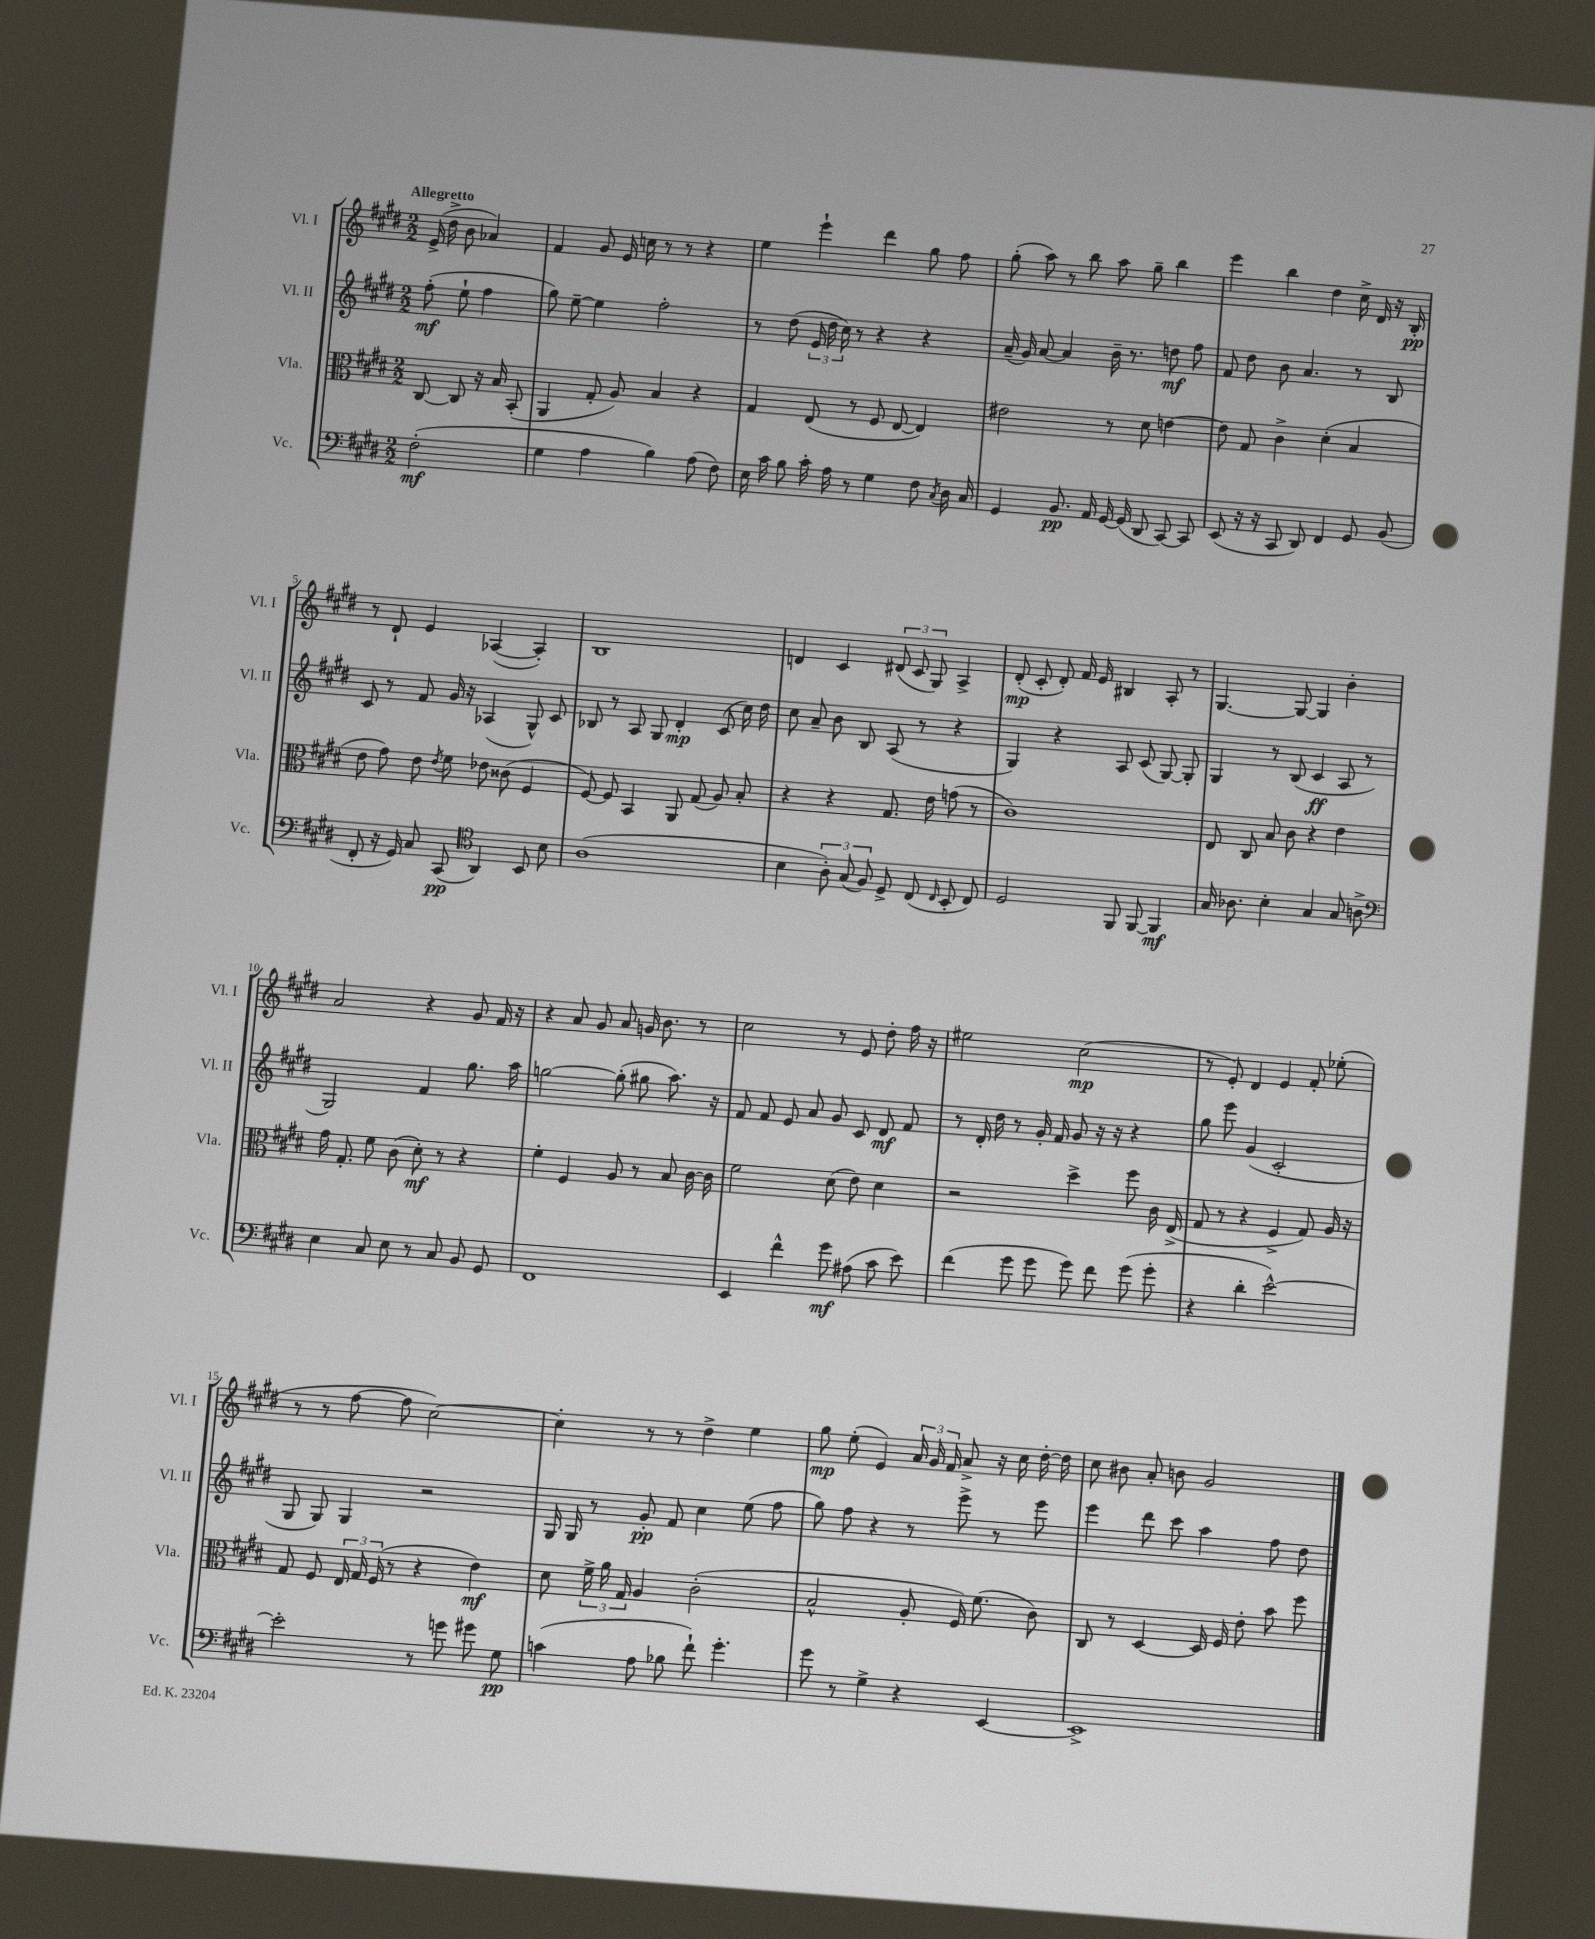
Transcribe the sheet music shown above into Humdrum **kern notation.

**kern	**dynam	**kern	**dynam	**kern	**dynam	**kern	**dynam
*part4	*part4	*part3	*part3	*part2	*part2	*part1	*part1
*staff4	*staff4	*staff3	*staff3	*staff2	*staff2	*staff1	*staff1
*I"Vc.	*	*I"Vla.	*	*I"Vl. II	*	*I"Vl. I	*
*I'Vc.	*	*I'Vla.	*	*I'Vl. II	*	*I'Vl. I	*
*clefF4	*	*clefC3	*	*clefG2	*	*clefG2	*
*k[f#c#g#d#]	*	*k[f#c#g#d#]	*	*k[f#c#g#d#]	*	*k[f#c#g#d#]	*
*M2/2	*	*M2/2	*	*M2/2	*	*M2/2	*
=	=	=	=	=	=	=	=
!	!	!	!	!	!	!LO:TX:a:B:t=Allegretto	!
(2F#'\	mf	[8C#/	.	(8ff#'\	mf	(16e^/	.
.	.	.	.	.	.	16dd#^\	.
.	.	8C#/]	.	8ee`\	.	8b\	.
.	.	16r	.	4ff#\	.	4a-X/)	.
.	.	16B/	.	.	.	.	.
.	.	(8BB'/	.	.	.	.	.
=1	=1	=1	=1	=1	=1	=1	=1
4G#\	.	4AA/	.	8gg#\)	.	4f#/	.
.	.	.	.	[8ee~\	.	.	.
4A\	.	8G#'/	.	4ee\]	.	8g#/	.
.	.	8A/)	.	.	.	16e/	.
.	.	.	.	.	.	16ccn\	.
4B\)	.	4B/	.	2ff#'\	.	8r	.
.	.	.	.	.	.	8r	.
(8A\	.	4r	.	.	.	4r	.
8F#\)	.	.	.	.	.	.	.
=2	=2	=2	=2	=2	=2	=2	=2
16E\	.	4G#/	.	8r	.	4ee\	.
16c#\	.	.	.	.	.	.	.
8B\	.	.	.	(8dd#\	.	.	.
16c#'\	.	(8E/	.	24e/	.	4eee`\	.
.	.	.	.	24dd#\	.	.	.
16A\	.	.	.	.	.	.	.
.	.	.	.	24cc#\)	.	.	.
8r	.	8r	.	8r	.	.	.
4G#\	.	8F#/	.	4r	.	4ddd#\	.
.	.	[8E/	.	.	.	.	.
8F#\	.	4E/])	.	4r	.	8gg#\	.
8qC#/	.	.	.	.	.	.	.
16D#\	.	.	.	.	.	8ff#\	.
16C#/	.	.	.	.	.	.	.
=3	=3	=3	=3	=3	=3	=3	=3
4GG#/	.	2e#X\	.	(16a~/	.	(8gg#'\	.
.	.	.	.	16g#/)	.	.	.
.	.	.	.	[8a/	.	8aa\)	.
8.BB/	pp	.	.	4a/]	.	8r	.
.	.	.	.	.	.	8bb\	.
16AA/	.	.	.	.	.	.	.
[16GG#/	.	8r	.	16b~\	.	8aa\	.
(16GG#/]	.	.	.	8.r	.	.	.
8DD#/	.	8d#\	.	.	.	8gg#~\	.
[8CC#/)	.	[4en\	.	8ddn\	mf	4bb\	.
8CC#/]	.	.	.	8ff#\	.	.	.
=4	=4	=4	=4	=4	=4	=4	=4
(8EE/	.	8e\]	.	8f#/	.	4eee\	.
16r	.	8G#/	.	8dd#\	.	.	.
16r	.	.	.	.	.	.	.
8CC#/	.	4c#^\	.	8b\	.	4bb\	.
8DD#/)	.	.	.	4.a/	.	.	.
4FF#/	.	(4d#'\	.	.	.	4dd#\	.
8GG#/	.	4B/	.	8r	.	16cc#^\	.
.	.	.	.	.	.	16d#/	.
(8BB/	.	.	.	8B/	.	16r	.
.	.	.	.	.	.	16B'/	pp
!!LO:LB:g=z
=5	=5	=5	=5	=5	=5	=5	=5
8FF#'/	.	8e\	.	8c#/	.	8r	.
16r	.	8g#\)	.	8r	.	8d#`/	.
16GG#/)	.	.	.	.	.	.	.
8C#/	.	8e\	.	8f#/	.	4e/	.
.	.	8qe/	.	.	.	.	.
(8CC#/	pp	8f#\	.	16g#/	.	.	.
.	.	.	.	16r	.	.	.
*clefC4	*	*	*	*	*	*	*
4AA/)	.	8e-X\	.	(4A-X/	.	([4A-X/	.
.	.	(8c##X\	.	.	.	.	.
8BB/	.	4F#/	.	8G#^^/)	.	4A-'/])	.
8B\	.	.	.	8c#/	.	.	.
=6	=6	=6	=6	=6	=6	=6	=6
(1A	.	[8F#/)	.	8B-X/	.	1B	.
.	.	8F#/]	.	8r	.	.	.
.	.	4BB/	.	8A/	.	.	.
.	.	.	.	8G#/	.	.	.
.	.	8AA/	.	4d#'/	mp	.	.
.	.	(8G#/	.	.	.	.	.
.	.	8A/)	.	(8c#/	.	.	.
.	.	8B'/	.	16cc#\)	.	.	.
.	.	.	.	16dd#\	.	.	.
=7	=7	=7	=7	=7	=7	=7	=7
4B\	.	4r	.	8cc#\	.	4dn/	.
.	.	.	.	8a~/	.	.	.
12A'\)	.	4r	.	8b\	.	4c#/	.
(12G#/	.	.	.	.	.	.	.
.	.	.	.	8B/	.	.	.
12F#/)	.	.	.	.	.	.	.
8D#^/	.	8.G#/	.	(8A/	.	(12d#X/	.
.	.	.	.	.	.	12c#/	.
(8C#/	.	.	.	8r	.	.	.
.	.	.	.	.	.	12G#/)	.
.	.	16e\	.	.	.	.	.
16qqC#/	.	.	.	.	.	.	.
8BB'/	.	(8gn\	.	4r	.	4A^/	.
8C#/)	.	8r	.	.	.	.	.
=8	=8	=8	=8	=8	=8	=8	=8
2D#/	.	1c#)	.	4G#/)	.	(8d#'/	mp
.	.	.	.	.	.	8c#'/	.
.	.	.	.	4r	.	8d#'/)	.
.	.	.	.	.	.	16f#/	.
.	.	.	.	.	.	16e/	.
8FF#/	.	.	.	8A/	.	4B#X/	.
[8FF#/	.	.	.	(8c#/	.	.	.
4FF#/]	mf	.	.	[8G#/)	.	8A'/	.
.	.	.	.	8G#'/]	.	8r	.
=9	=9	=9	=9	=9	=9	=9	=9
16G#/	.	8E/	.	4G#/	.	[4.G#/	.
8.A-X\	.	.	.	.	.	.	.
.	.	8C#/	.	.	.	.	.
4B'\	.	8B/	.	8r	.	.	.
.	.	8c#\	.	(8B/	.	8G#/_	.
4G#/	.	4r	.	4c#/	ff	4G#/]	.
8G#/	.	4e\	.	8A/	.	4b'\	.
8An^\	.	.	.	8r	.	.	.
!!LO:LB:g=z
=10	=10	=10	=10	=10	=10	=10	=10
*clefF4	*	*	*	*	*	*	*
4E\	.	16g#\	.	2G#/)	.	2a/	.
.	.	8.G#'/	.	.	.	.	.
8C#/	.	8f#\	.	.	.	.	.
8E\	.	(8c#\	.	.	.	.	.
8r	.	8d#'\)	mf	4f#/	.	4r	.
8C#/	.	8r	.	.	.	.	.
8BB/	.	4r	.	8.gg#\	.	8g#/	.
8GG#/	.	.	.	.	.	16f#/	.
.	.	.	.	16aa\	.	16r	.
=11	=11	=11	=11	=11	=11	=11	=11
1FF#	.	4f#'\	.	[2ggn\	.	4r	.
.	.	4F#/	.	.	.	8a/	.
.	.	.	.	.	.	8g#/	.
.	.	8A/	.	(8gg'\]	.	8a/	.
.	.	8r	.	8gg#X\	.	16gn/	.
.	.	.	.	.	.	8.b\	.
.	.	8B/	.	8.aa\)	.	.	.
.	.	[16c#\	.	.	.	8r	.
.	.	16c#\]	.	16r	.	.	.
=12	=12	=12	=12	=12	=12	=12	=12
4EE/	.	2f#\	.	8f#/	.	2cc#\	.
.	.	.	.	8f#/	.	.	.
4f#^^\	.	.	.	8e/	.	.	.
.	.	.	.	8a/	.	.	.
8g#\	mf	(8d#\	.	8g#/	.	8r	.
(8A#X\	.	8e\)	.	8c#/	.	8e/	.
8c#\	.	4d#\	.	8d#/	mf	8dd#'\	.
8e\)	.	.	.	8f#/	.	16ff#\	.
.	.	.	.	.	.	16r	.
=13	=13	=13	=13	=13	=13	=13	=13
(4f#\	.	2r	.	8r	.	2ee#X\	.
.	.	.	.	16d#'/	.	.	.
.	.	.	.	16dd#\	.	.	.
8g#\	.	.	.	8r	.	.	.
8g#\	.	.	.	16g#'/	.	.	.
.	.	.	.	16f#/	.	.	.
8g#\)	.	4dd#^\	.	8g#/	.	(2cc#\	mp
8f#\	.	.	.	16r	.	.	.
.	.	.	.	16r	.	.	.
(8g#\	.	8ff#\	.	4r	.	.	.
8g#'\	.	16c#\	.	.	.	.	.
.	.	(16E^/	.	.	.	.	.
=14	=14	=14	=14	=14	=14	=14	=14
4r	.	8G#/	.	8gg#\	.	8r	.
.	.	8r	.	8eee\	.	8e'/)	.
4d#'\	.	4r	.	(4g#/	.	4d#/	.
[2e^^\)	.	4F#^/	.	2c#'/	.	4e/	.
.	.	8G#/)	.	.	.	8f#'/	.
.	.	16A/	.	.	.	(8ee-X'\	.
.	.	16r	.	.	.	.	.
!!LO:LB:g=z
=15	=15	=15	=15	=15	=15	=15	=15
2e'\]	.	8G#/	.	8G#/	.	8r	.
.	.	8F#/	.	8G#/)	.	8r	.
.	.	24E/	.	4G#/	.	[8ff#\	.
.	.	24G#/	.	.	.	.	.
.	.	(24F#/	.	.	.	.	.
.	.	8r	.	.	.	8ff#\]	.
8r	.	4r	.	2r	.	[2cc#\)	.
8gn\	.	.	.	.	.	.	.
8g#X\	.	4e\)	mf	.	.	.	.
8G#\	pp	.	.	.	.	.	.
=16	=16	=16	=16	=16	=16	=16	=16
(4cn\	.	8d#\	.	16G#/	.	4cc#'\]	.
.	.	.	.	16G#/	.	.	.
.	.	24f#^\	.	8r	.	.	.
.	.	24a\	.	.	.	.	.
.	.	24G#/	.	.	.	.	.
8A\	.	4A/	.	8g#'/	pp	8r	.
8B-X\	.	.	.	8f#/	.	8r	.
8f#`\)	.	(2c#'\	.	4cc#\	.	4dd#^\	.
4.g#'\	.	.	.	.	.	.	.
.	.	.	.	(8ee\	.	4ee\	.
.	.	.	.	8ff#\	.	.	.
=17	=17	=17	=17	=17	=17	=17	=17
8g#\	.	2B^^/	.	8gg#\)	.	8gg#\	mp
8r	.	.	.	8ff#\	.	(8ee'\	.
4G#^\	.	.	.	4r	.	4e/)	.
4r	.	8A'/	.	8r	.	24a/	.
.	.	.	.	.	.	24g#/	.
.	.	.	.	.	.	24f#/	.
.	.	16F#/)	.	8eee^\	.	8a^/	.
.	.	(8.f#\	.	.	.	.	.
[4EE/	.	.	.	8r	.	16r	.
.	.	.	.	.	.	16cc#\	.
.	.	8c#\)	.	8eee\	.	[16dd#'\	.
.	.	.	.	.	.	16dd#\]	.
=18	=18	=18	=18	=18	=18	=18	=18
1EE^]	.	8C#/	.	4eee\	.	8cc#\	.
.	.	8r	.	.	.	8b#X\	.
.	.	[4D#/	.	8ddd#\	.	8a'/	.
.	.	.	.	8ccc#\	.	8bn\	.
.	.	16D#/]	.	4aa\	.	2g#/	.
.	.	16F#/	.	.	.	.	.
.	.	8e'\	.	.	.	.	.
.	.	8b\	.	8ff#\	.	.	.
.	.	8ff#\	.	8dd#\	.	.	.
==	==	==	==	==	==	==	==
*-	*-	*-	*-	*-	*-	*-	*-
